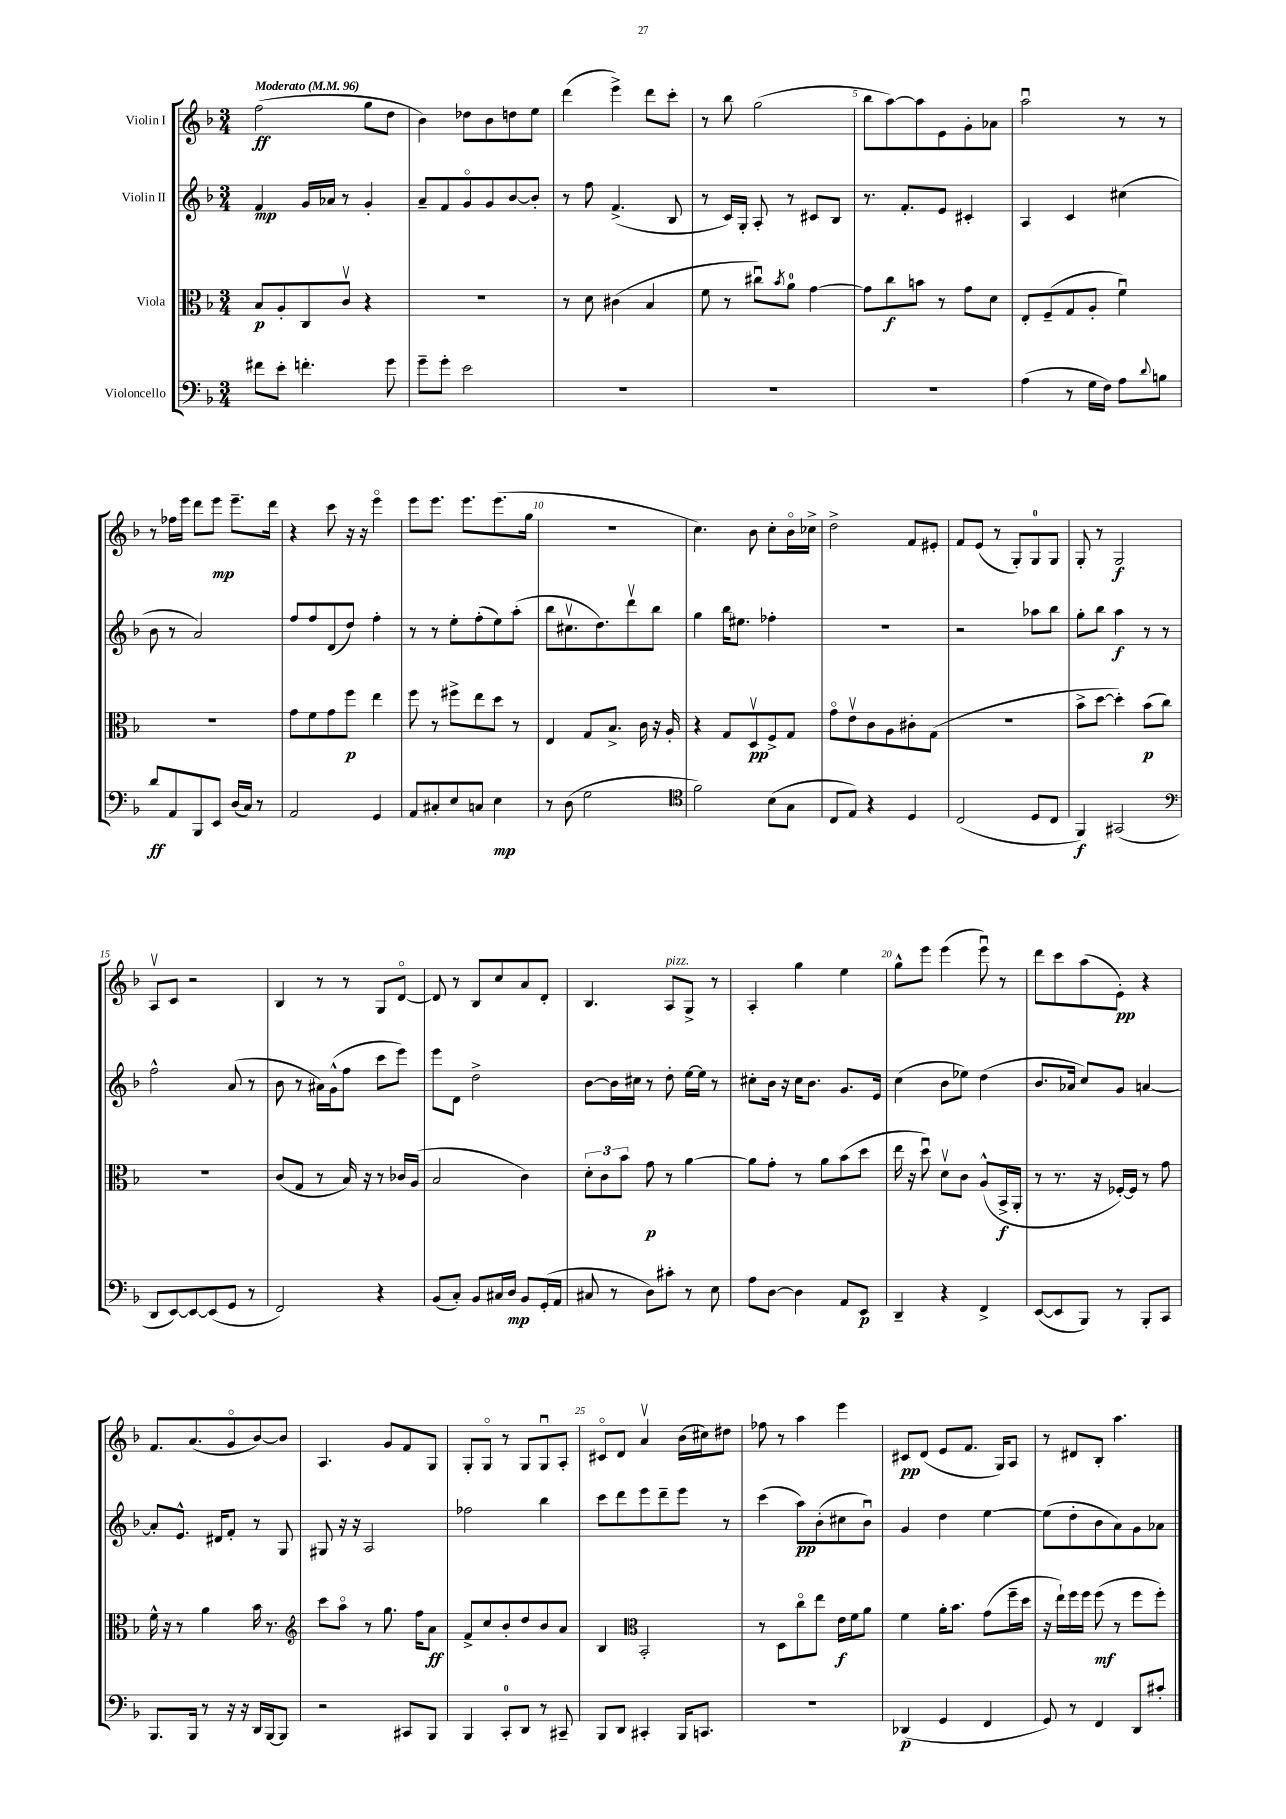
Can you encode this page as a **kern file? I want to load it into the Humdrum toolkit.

**kern	**dynam	**kern	**dynam	**kern	**dynam	**kern	**dynam
*part4	*part4	*part3	*part3	*part2	*part2	*part1	*part1
*staff4	*staff4	*staff3	*staff3	*staff2	*staff2	*staff1	*staff1
*I"Violoncello	*	*I"Viola	*	*I"Violin II	*	*I"Violin I	*
*clefF4	*	*clefC3	*	*clefG2	*	*clefG2	*
*k[b-]	*	*k[b-]	*	*k[b-]	*	*k[b-]	*
*M3/4	*	*M3/4	*	*M3/4	*	*M3/4	*
*MM96	*	*MM96	*	*MM96	*	*MM96	*
=1	=1	=1	=1	=1	=1	=1	=1
!	!	!	!	!	!	!LO:TX:a:B:t=Moderato	!
8f#X\L	.	8B-/L	p	4f/	mp	(2ff\	ff
8e'\J	.	8A'/	.	.	.	.	.
4.fn'\	.	8C/	.	16g/LL	.	.	.
.	.	.	.	16a-X/JJ	.	.	.
.	.	8cv/J	.	8r	.	.	.
.	.	4r	.	4g'/	.	8gg\L	.
8g\	.	.	.	.	.	8dd\J	.
=2	=2	=2	=2	=2	=2	=2	=2
8g~\L	.	2.r	.	8a~/L	.	4b-\)	.
8g'\J	.	.	.	8f/	.	.	.
2e\	.	.	.	8g/	.	8dd-X\L	.
.	.	.	.	8g/	.	8b-\	.
.	.	.	.	[8b-/	.	8ddn\	.
.	.	.	.	8b-'/J]	.	8ee\J	.
=3	=3	=3	=3	=3	=3	=3	=3
2.r	.	8r	.	8r	.	(4ddd\	.
.	.	8d\	.	8ff\	.	.	.
.	.	(4c#X\	.	(4.f^/	.	4eee^\)	.
.	.	4B-/	.	.	.	8ddd\L	.
.	.	.	.	8B-/	.	8ccc'\J	.
=4	=4	=4	=4	=4	=4	=4	=4
2.r	.	8f\	.	8r	.	8r	.
.	.	8r	.	16c/LL)	.	8bb-\	.
.	.	.	.	16G'/JJ	.	.	.
.	.	8cc#Xu\L)	.	8A'/	.	(2gg\	.
.	.	8qb-/	.	.	.	.	.
.	.	8a\J	.	8r	.	.	.
.	.	[4g\	.	8c#X/L	.	.	.
.	.	.	.	8B-/J	.	.	.
=5	=5	=5	=5	=5	=5	=5	=5
2.r	.	8g\L]	.	8.r	.	8bb-\L	.
.	.	8cc\	f	.	.	[8aa\)	.
.	.	.	.	8.f'/L	.	.	.
.	.	8bn\J	.	.	.	8aa\]	.
.	.	8r	.	8e/J	.	8e\	.
.	.	8g\L	.	4c#X'/	.	8g'\	.
.	.	8d\J	.	.	.	8a-X\J	.
=6	=6	=6	=6	=6	=6	=6	=6
(4A\	.	8E'/L	.	4A/	.	2aau\	.
.	.	(8F~/	.	.	.	.	.
8r	.	8G/	.	4c/	.	.	.
16G\LL	.	8A'/J	.	.	.	.	.
16F\JJ)	.	.	.	.	.	.	.
8A\L	.	4fu\)	.	(4cc#X\	.	8r	.
8qqd/	.	.	.	.	.	.	.
8Bn\J	.	.	.	.	.	8r	.
!!LO:LB:g=z
=7	=7	=7	=7	=7	=7	=7	=7
8d/L	ff	2.r	.	8b-\	.	8r	.
8AA/	.	.	.	8r	.	16ff-X\LL	.
.	.	.	.	.	.	16eee\JJ	.
8BBB-/	.	.	.	2a/)	.	8ddd\L	.
8EE/J	.	.	.	.	.	8eee\J	mp
(16D/LL	.	.	.	.	.	8.eee~\L	.
16C/JJ)	.	.	.	.	.	.	.
8r	.	.	.	.	.	.	.
.	.	.	.	.	.	16ddd\Jk	.
=8	=8	=8	=8	=8	=8	=8	=8
2AA/	.	8g\L	.	8ff/L	.	4r	.
.	.	8f\	.	8ff/	.	.	.
.	.	8g\	.	(8d/	.	8ccc\	.
.	.	8ff\J	p	8dd/J)	.	16r	.
.	.	.	.	.	.	16r	.
4GG/	.	4ee\	.	4ff'\	.	4eee\	.
=9	=9	=9	=9	=9	=9	=9	=9
8AA/L	.	8ff\	.	8r	.	8eee\L	.
8C#X'/	.	8r	.	8r	.	8.eee\J	.
8E/	.	8ff#X^\L	.	8ee'\L	.	.	.
.	.	.	.	.	.	8.eee\L	.
8Cn/J	.	8ee\	.	(8ff'\	.	.	.
4E\	mp	8dd\J	.	8ee\)	.	(8.eee\	.
.	.	8r	.	(8aa'\J	.	.	.
.	.	.	.	.	.	16gg\Jk	.
=10	=10	=10	=10	=10	=10	=10	=10
8r	.	4E/	.	8bb-\L	.	2.r	.
(8D\	.	.	.	8.cc#Xv\	.	.	.
2G\	.	8G/L	.	.	.	.	.
.	.	.	.	8.dd\)	.	.	.
.	.	8.B-^/J	.	.	.	.	.
.	.	.	.	8dddv\	.	.	.
.	.	16c\	.	.	.	.	.
.	.	16r	.	8bb-\J	.	.	.
.	.	16A'/	.	.	.	.	.
=11	=11	=11	=11	=11	=11	=11	=11
*clefC4	*	*	*	*	*	*	*
2f\)	.	4r	.	4gg\	.	4.cc\)	.
.	.	8G/L	.	16bb-\KL	.	.	.
.	.	.	.	8.ee#X\J	.	.	.
.	.	8Dv/	pp	.	.	8b-\	.
(8B-\L	.	8F^/	.	4ff-X'\	.	8cc'\L	.
8G\J	.	8G/J	.	.	.	16b-\L	.
.	.	.	.	.	.	16cc-X^\JJ	.
=12	=12	=12	=12	=12	=12	=12	=12
8C/L	.	8g\L	.	2.r	.	2dd^\	.
8E/J)	.	8ev\	.	.	.	.	.
4r	.	8c\	.	.	.	.	.
.	.	8A\	.	.	.	.	.
4D/	.	8c#X'\	.	.	.	8f/L	.
.	.	(8G\J	.	.	.	8e#X'/J	.
=13	=13	=13	=13	=13	=13	=13	=13
(2C/	.	2.r	.	2r	.	8f/L	.
.	.	.	.	.	.	(8e/J	.
.	.	.	.	.	.	8r	.
.	.	.	.	.	.	8G'/L)	.
8D/L	.	.	.	8aa-X\L	.	8G/	.
8C/J	.	.	.	8bb-\J	.	8G/J	.
=14	=14	=14	=14	=14	=14	=14	=14
4FF/)	f	8b-^\L	.	8gg'\L	.	8G'/	.
.	.	[8dd\J	.	8bb-\J	.	8r	.
(2GG#X/	.	4dd'\])	.	4aa\	f	2G/	f
.	.	(8b-\L	p	8r	.	.	.
.	.	8cc\J)	.	8r	.	.	.
!!LO:LB:g=z
=15	=15	=15	=15	=15	=15	=15	=15
*clefF4	*	*	*	*	*	*	*
8DD/L	.	2.r	.	2ff^^\	.	8Av/L	.
[8EE/)	.	.	.	.	.	8c/J	.
8EE/_	.	.	.	.	.	2r	.
(8EE/]	.	.	.	.	.	.	.
8GG/J	.	.	.	(8a/	.	.	.
8r	.	.	.	8r	.	.	.
=16	=16	=16	=16	=16	=16	=16	=16
2FF/)	.	(8c/L	.	8b-\	.	4B-/	.
.	.	8G/J	.	8r	.	.	.
.	.	8r	.	16a#X\LL)	.	8r	.
.	.	.	.	(16g^^\J	.	.	.
.	.	16B-/)	.	8ff\J	.	8r	.
.	.	16r	.	.	.	.	.
4r	.	8r	.	8ccc\L	.	8G/L	.
.	.	16c-X/LL	.	8eee\J)	.	[8d/J	.
.	.	(16A/JJ	.	.	.	.	.
=17	=17	=17	=17	=17	=17	=17	=17
(8BB-/L	.	2B-/	.	8eee\L	.	8d/]	.
8C'/J)	.	.	.	8d\J	.	8r	.
8BB-/L	.	.	.	2dd^\	.	8B-/L	.
16C#X/L	.	.	.	.	.	8cc/	.
16D/JJ	mp	.	.	.	.	.	.
8BB-/L	.	4c\)	.	.	.	8a/	.
(16GG'/L	.	.	.	.	.	8d'/J	.
16AA/JJ	.	.	.	.	.	.	.
=18	=18	=18	=18	=18	=18	=18	=18
8C#X/	.	12d'\L	.	[8b-\L	.	4.B-/	.
.	.	12c\	.	.	.	.	.
8r	.	.	.	16b-\L]	.	.	.
.	.	12b-\J	.	.	.	.	.
.	.	.	.	16cc#X\JJ	.	.	.
8D\L)	.	8g\	p	8r	.	.	.
!	!	!	!	!	!	!LO:TX:a:i:t=pizz.	!
8c#X'\J	.	8r	.	8dd'\	.	8A/L	.
8r	.	[4a\	.	[16ee\LL	.	8G^/J	.
.	.	.	.	16ee\JJ]	.	.	.
8E\	.	.	.	8r	.	8r	.
=19	=19	=19	=19	=19	=19	=19	=19
8A\L	.	8a\L]	.	8cc#X'\L	.	4A'/	.
[8D\J	.	8g'\J	.	16b-\Jk	.	.	.
.	.	.	.	16r	.	.	.
4D\]	.	8r	.	16cc#\KL	.	4gg\	.
.	.	.	.	8.b-\J	.	.	.
.	.	8a\L	.	.	.	.	.
8AA/L	.	(8b-\	.	8.g/L	.	4ee\	.
8EE/J	p	8dd\J	.	.	.	.	.
.	.	.	.	16e/Jk	.	.	.
=20	=20	=20	=20	=20	=20	=20	=20
4DD~/	.	16ee\	.	(4cc\	.	8gg^^\L	.
.	.	16r	.	.	.	.	.
.	.	8ddu\)	.	.	.	8eee\J	.
4r	.	8dv\L	.	8b-\L	.	(4eee\	.
.	.	8c\J	.	8ee-X\J)	.	.	.
4FF^/	.	(8A^^/L	.	(4dd\	.	8eeeu\)	.
.	.	16BB-^/L	f	.	.	8r	.
.	.	16AA'/JJ	.	.	.	.	.
=21	=21	=21	=21	=21	=21	=21	=21
([8EE/L	.	8r	.	8.b-/L	.	8ddd\L	.
8EE/]	.	8.r	.	.	.	8ccc\	.
.	.	.	.	16a-X/Jk	.	.	.
8BBB-/J)	.	.	.	8cc/L)	.	(8aa\	.
.	.	16r	.	.	.	.	.
8r	.	[16F-X'/LL)	.	8g/J	.	8e'\J)	pp
.	.	16F-/JJ]	.	.	.	.	.
8BBB-'/L	.	8r	.	[4an/	.	4r	.
8CC/J	.	8g\	.	.	.	.	.
!!LO:LB:g=z
=22	=22	=22	=22	=22	=22	=22	=22
8.BBB-/L	.	16f^^\	.	8a'/L]	.	8.f/L	.
.	.	16r	.	.	.	.	.
.	.	8r	.	8.e^^/J	.	.	.
16BBB-/Jk	.	.	.	.	.	(8.a/	.
8r	.	4a\	.	.	.	.	.
.	.	.	.	16d#X/KL	.	.	.
16r	.	.	.	8f'/J	.	8g/	.
16r	.	.	.	.	.	.	.
16DD/LL	.	16b-\	.	8r	.	[8b-/)	.
[16BBB-/J	.	8.r	.	.	.	.	.
8BBB-/J]	.	.	.	8G/	.	8b-/J]	.
=23	=23	=23	=23	=23	=23	=23	=23
*	*	*clefG2	*	*	*	*	*
2r	.	8ccc\L	.	8G#X/	.	4.A/	.
.	.	8aa\J	.	16r	.	.	.
.	.	.	.	16r	.	.	.
.	.	8r	.	2A/	.	.	.
.	.	8.gg\	.	.	.	8g/L	.
8CC#X/L	.	.	.	.	.	8f/	.
.	.	16ff\KL	.	.	.	.	.
8BBB-/J	.	8a\J	ff	.	.	8G/J	.
=24	=24	=24	=24	=24	=24	=24	=24
4BBB-/	.	8f^/L	.	2ff-X\	.	8G'/L	.
.	.	8cc/	.	.	.	8G/J	.
8CC'/L	.	8b-'/	.	.	.	8r	.
8DD/J	.	8dd/	.	.	.	8G/L	.
8r	.	8b-/	.	4bb-\	.	8Gu/	.
8CC#X~/	.	8a/J	.	.	.	8A'/J	.
=25	=25	=25	=25	=25	=25	=25	=25
8BBB-/L	.	4B-/	.	8ccc\L	.	8c#X/L	.
8DD/J	.	.	.	8ddd\	.	8d/J	.
*	*	*clefC3	*	*	*	*	*
4CC#X'/	.	2BB-'/	.	8eee\	.	4av/	.
.	.	.	.	8ddd~\	.	.	.
16BBB-/KL	.	.	.	8eee\J	.	(16b-\LL	.
8.CCn/J	.	.	.	.	.	16cc#X\J)	.
.	.	.	.	8r	.	8dd#X\J	.
=26	=26	=26	=26	=26	=26	=26	=26
2.r	.	8r	.	(4ccc\	.	8ff-X\	.
.	.	8D\L	.	.	.	8r	.
.	.	8cc\	.	8aa\L)	pp	4aa\	.
.	.	8ee\J	.	(8b-'\	.	.	.
.	.	16e\LL	f	8cc#X\	.	4eee\	.
.	.	16f\J	.	.	.	.	.
.	.	8a\J	.	8b-u\J)	.	.	.
=27	=27	=27	=27	=27	=27	=27	=27
(4DD-X/	p	4f\	.	4g/	.	8c#X/L	pp
.	.	.	.	.	.	(8d/J	.
4GG/	.	16a'\KL	.	4dd\	.	8e/L	.
.	.	8.b-\J	.	.	.	.	.
.	.	.	.	.	.	8.f/J	.
4FF/	.	(8g\L	.	[4ee\	.	.	.
.	.	.	.	.	.	16G/KL)	.
.	.	16ff~\L	.	.	.	8A/J	.
.	.	16dd\JJ	.	.	.	.	.
=28	=28	=28	=28	=28	=28	=28	=28
8GG/)	.	16r	.	(8ee\L]	.	8r	.
.	.	16ee`\LL)	.	.	.	.	.
8r	.	16ff\	.	8dd'\	.	8d#X/L	.
.	.	16ff\JJ	.	.	.	.	.
4FF/	.	(8ff\	mf	8b-\	.	8B-'/J	.
.	.	8r	.	8a\)	.	4.aa\	.
8DD/L	.	8ff\L	.	8g\	.	.	.
8c#X'/J	.	8ff'\J)	.	8a-X\J	.	.	.
==	==	==	==	==	==	==	==
*-	*-	*-	*-	*-	*-	*-	*-
